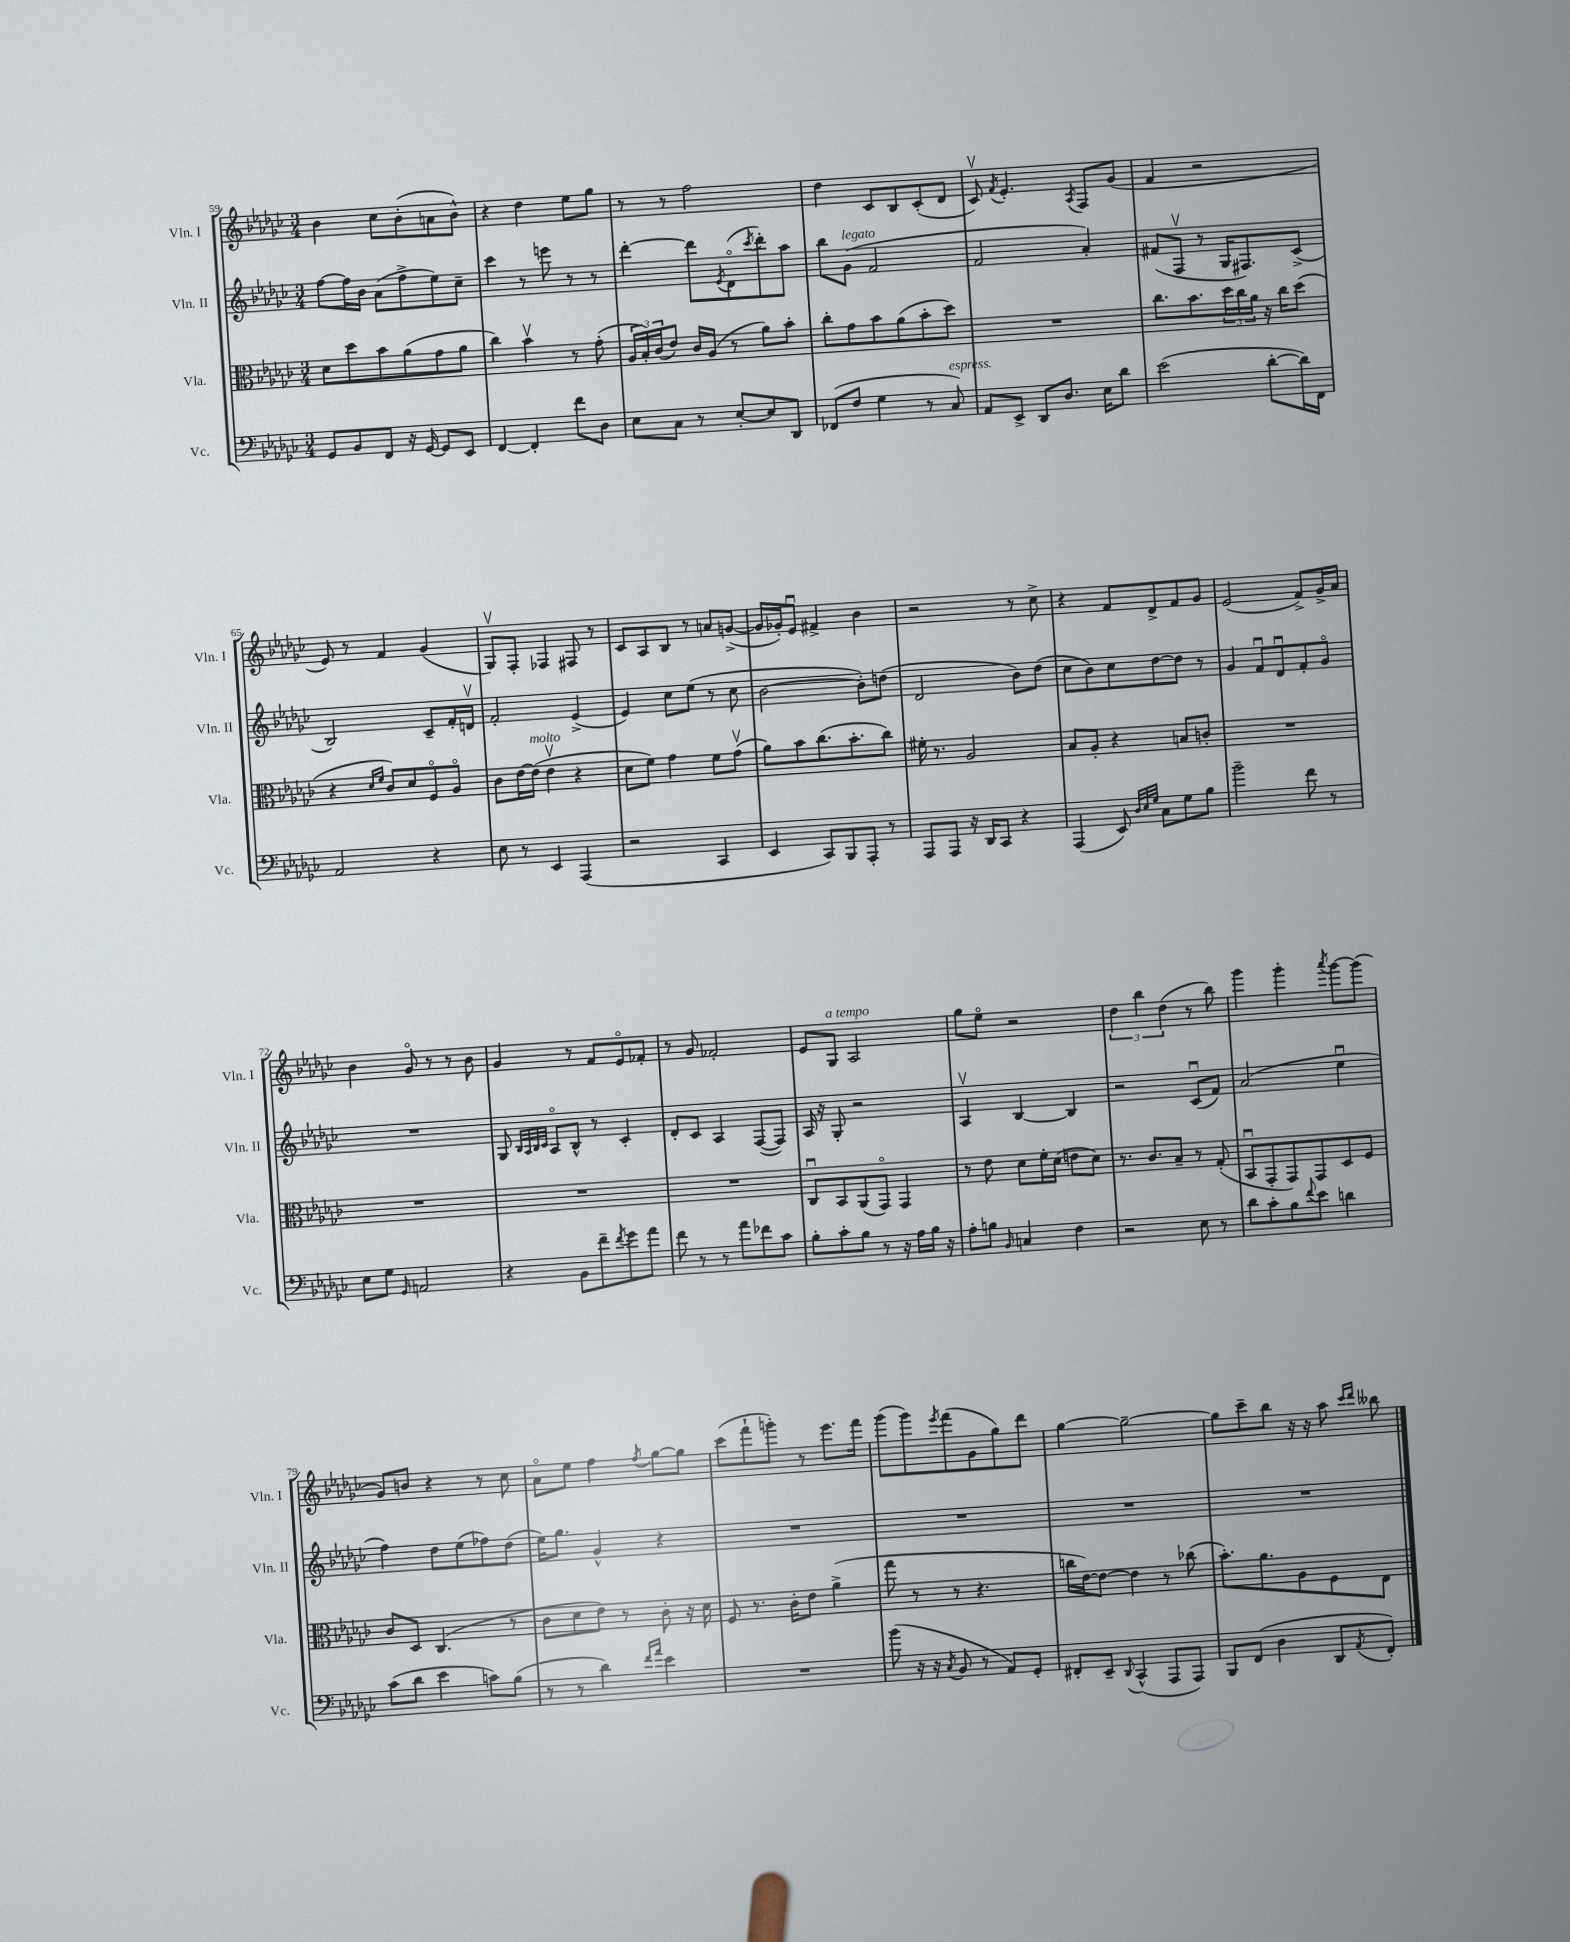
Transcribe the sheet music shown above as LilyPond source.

<<
\new StaffGroup <<
\new Staff = "s0" \with { instrumentName = "Vln. I" shortInstrumentName = "Vln. I" } {
    \clef treble \key ges \major \numericTimeSignature \time 3/4
    bes'4 ces''8 bes'8-.( a'8 bes'8-^) |
    r4 des''4 ees''8 ges''8 |
    r8 r8 f''2 |
    des''4 ces'8 bes8 ces'8-.( des'8 |
    ces'8\upbow) \acciaccatura { f'8 } ees'4.-. \acciaccatura { aes8 } f8 ges'8( |
    f'4 r2 |
    ees'8) r8 f'4 ges'4( |
    ges8\upbow) f8-. fes4 fis8 r8 |
    ces'8 aes8 bes8 r8 a'8 g'8~->( |
    g'16 ges'16-.) ees'8\downbow fis'4-> bes'4 |
    r2 r8 ces''8-> |
    r4 f'8 des'8-> f'8 ges'8 |
    ees'2( f'8->) ges'16-> aes'16 |
    bes'4 ges'8\flageolet r8 r8 bes'8 |
    ges'4 r8 f'8 ees'8\flageolet fes'8-. |
    r8 ges'8 fes'2-. |
    ees'8 ges8^\markup { \italic "a tempo" } aes2 |
    ges''8 ees''8\flageolet r2 |
    \tuplet 3/2 { des''4 bes''4 des''4( } r8 bes''8) |
    ges'''4 ges'''4-. \acciaccatura { aes'''8 } ges'''8~ ges'''8( |
    ges'8) b'8 r4 r8 ces''8 |
    aes'8\flageolet ees''8 f''4 \acciaccatura { f''8 } ges''8~ ges''8 |
    ces'''8( f'''8-! g'''8-.) r8 ees'''8. f'''16 |
    ges'''8( ges'''8) \acciaccatura { ees'''8 } f'''8( ges'8 ges''8) des'''8 |
    ges''4~ ges''2~-- |
    ges''8 ces'''8-- bes''8 r16 r16 aes''8 \grace { ces'''16 des'''16 } beses''8 \bar "|." |
}
\new Staff = "s1" \with { instrumentName = "Vln. II" shortInstrumentName = "Vln. II" } {
    \clef treble \key ges \major \numericTimeSignature \time 3/4
    f''8~ f''16 bes'16 aes'8( f''8-> ees''8) ces''8-- |
    ces'''4 r8 e'''8 r8 r8 |
    des'''4~-. des'''8 \acciaccatura { ees'8 } des'8\flageolet( \acciaccatura { ces'''8 } des'''8-.) aes''8 |
    bes''8 ges'8^\markup { \italic "legato" }( f'2 |
    f'2 aes'4-.) |
    fis'8( f8\upbow r8 ges16 fis8.) ces'8->( |
    bes2) ces'8-- f'16-. d'16\upbow |
    f'2-. ees'4->( |
    ees'4) ces''8 ees''8( r8 ces''8 |
    bes'2~ bes'8-.) d''8( |
    des'2 bes'8) des''8( |
    ces''8 bes'8) ces''8 des''8~ des''8 r8 |
    ges'4 f'8\downbow des'8\downbow f'8-. ges'8\flageolet |
    R2. |
    ges8 \grace { bes32 aes32 bes32 ces'32 } aes8\flageolet bes8-^ r8 ces'4-. |
    des'8-. ces'8 aes4 f8~( f8) |
    aes16 r16 ges8-. r2 |
    aes4\upbow bes4~ bes4 |
    r2 ces'8\downbow( f'8) |
    aes'2( ees''4\downbow |
    f''4) des''8 ees''8( fes''8) des''8( |
    ees''16) ges''8. ges'4-^ r4 |
    R2. |
    R2. |
    R2. |
    R2. \bar "|." |
}
\new Staff = "s2" \with { instrumentName = "Vla." shortInstrumentName = "Vla." } {
    \clef alto \key ges \major \numericTimeSignature \time 3/4
    des'8 des''8 bes'8 aes'8( ges'8 aes'8 |
    ces''4) bes'4\upbow r8 ges'8-.( |
    \tuplet 3/2 { aes16 bes16-.) ces'16( } ees'8) ces'16 aes16( r8 aes'8) bes'8-. |
    ces''8-. ges'8 bes'8 aes'8( bes'8-. des''8) |
    R2. |
    ces''8. bes'8. \tuplet 3/2 { des''16 ces''16 aes'16 } r16 ces''16 des''8( |
    r4 \grace { des'16 f'16 } ces'8) des'8 f8\flageolet aes8\flageolet |
    ces'8 ees'16~ ees'16^\markup { \italic "molto" }( ees'4\upbow r4 |
    des'8 f'8) ges'4 f'8 ges'8\upbow( |
    aes'8) bes'8 ces''8.( bes'8.-. ces''8) |
    fis'16-. r8. aes2 |
    bes8 aes8-. r4 b8 c'8-. |
    R2. |
    R2. |
    R2. |
    R2. |
    ces8\downbow bes,8 aes,8( ges,8\flageolet) ges,4 |
    r8 ees'8 des'8 f'16-. des'16( e'8 des'8) |
    r8. ces'8. bes8-- r8 ges8-.( |
    bes,8\downbow ges,8-. ges,8) ges,8 des8 f8 |
    ces'8 des8 ces4.( r8 |
    ces'8 des'8 ees'8) r8 ces'8-. r16 des'16 |
    f8 r8. ces'16-. ees'8 aes'4->( |
    ges''8 r8 r8 r4. |
    c''16 ees'16~) ees'8~ ees'4 r8 ces''8( |
    bes'8.-.) aes'8. aes8 f8 ees8 \bar "|." |
}
\new Staff = "s3" \with { instrumentName = "Vc." shortInstrumentName = "Vc." } {
    \clef bass \key ges \major \numericTimeSignature \time 3/4
    ges,8 bes,8 f,8 r16 ges,16~ ges,8 ees,8 |
    f,4~ f,4-. f'8 des8 |
    ees8 ces8 r8 ees8~-. ees8 des,8 |
    fes,8( f8 ges4 r8 ces8^\markup { \italic "espress." }) |
    aes,8 ees,8-> des,8 des8. ees16 des'8 |
    ees'2( des'8~-. des'16) f,16 |
    aes,2 r4 |
    ees8 r8 ees,4 aes,,4( |
    r2 ces,4 |
    ees,4 ces,8) bes,,8 aes,,8-. r8 |
    aes,,8 aes,,8 r16 des,16 ces,8 r4 |
    aes,,4( ees,8) \grace { des32 ees32 ges32 } ces8 ges8 bes8 |
    bes'2-- f'8 r8 |
    ees8 ges8 \grace { ges,16 } a,2 |
    r4 bes,8 f'8-- \acciaccatura { f'8 } ges'8 aes'8 |
    f'8 r8 r8 aes'8 fes'8 ces'8 |
    bes8-. ces'8-. bes8 r8 r16 aes16 bes16 r16 |
    aes8-. b8 \grace { bes,16 } c4 f4 |
    r2 ees8 r8 |
    des'8 ces'8-. bes8 \appoggiatura { f'8 } ees'8 d'4 |
    ces'8( des'8 ees'4 c'8) bes8( |
    r8 r8 des'4) \grace { f'16 aes'16 } ees'4 |
    R2. |
    bes'8( r16 r16 \acciaccatura { ces8 } bes,8 r8 aes,8) ges,8-. |
    fis,8-. ees,8-- \appoggiatura { des,8 } ces,4-^( aes,,8 aes,,8) |
    bes,,8 f,8( des4 des,8 \acciaccatura { aes,8 } f,8-.) \bar "|." |
}
>>
>>
\layout { \context { \Score currentBarNumber = #59 } }
